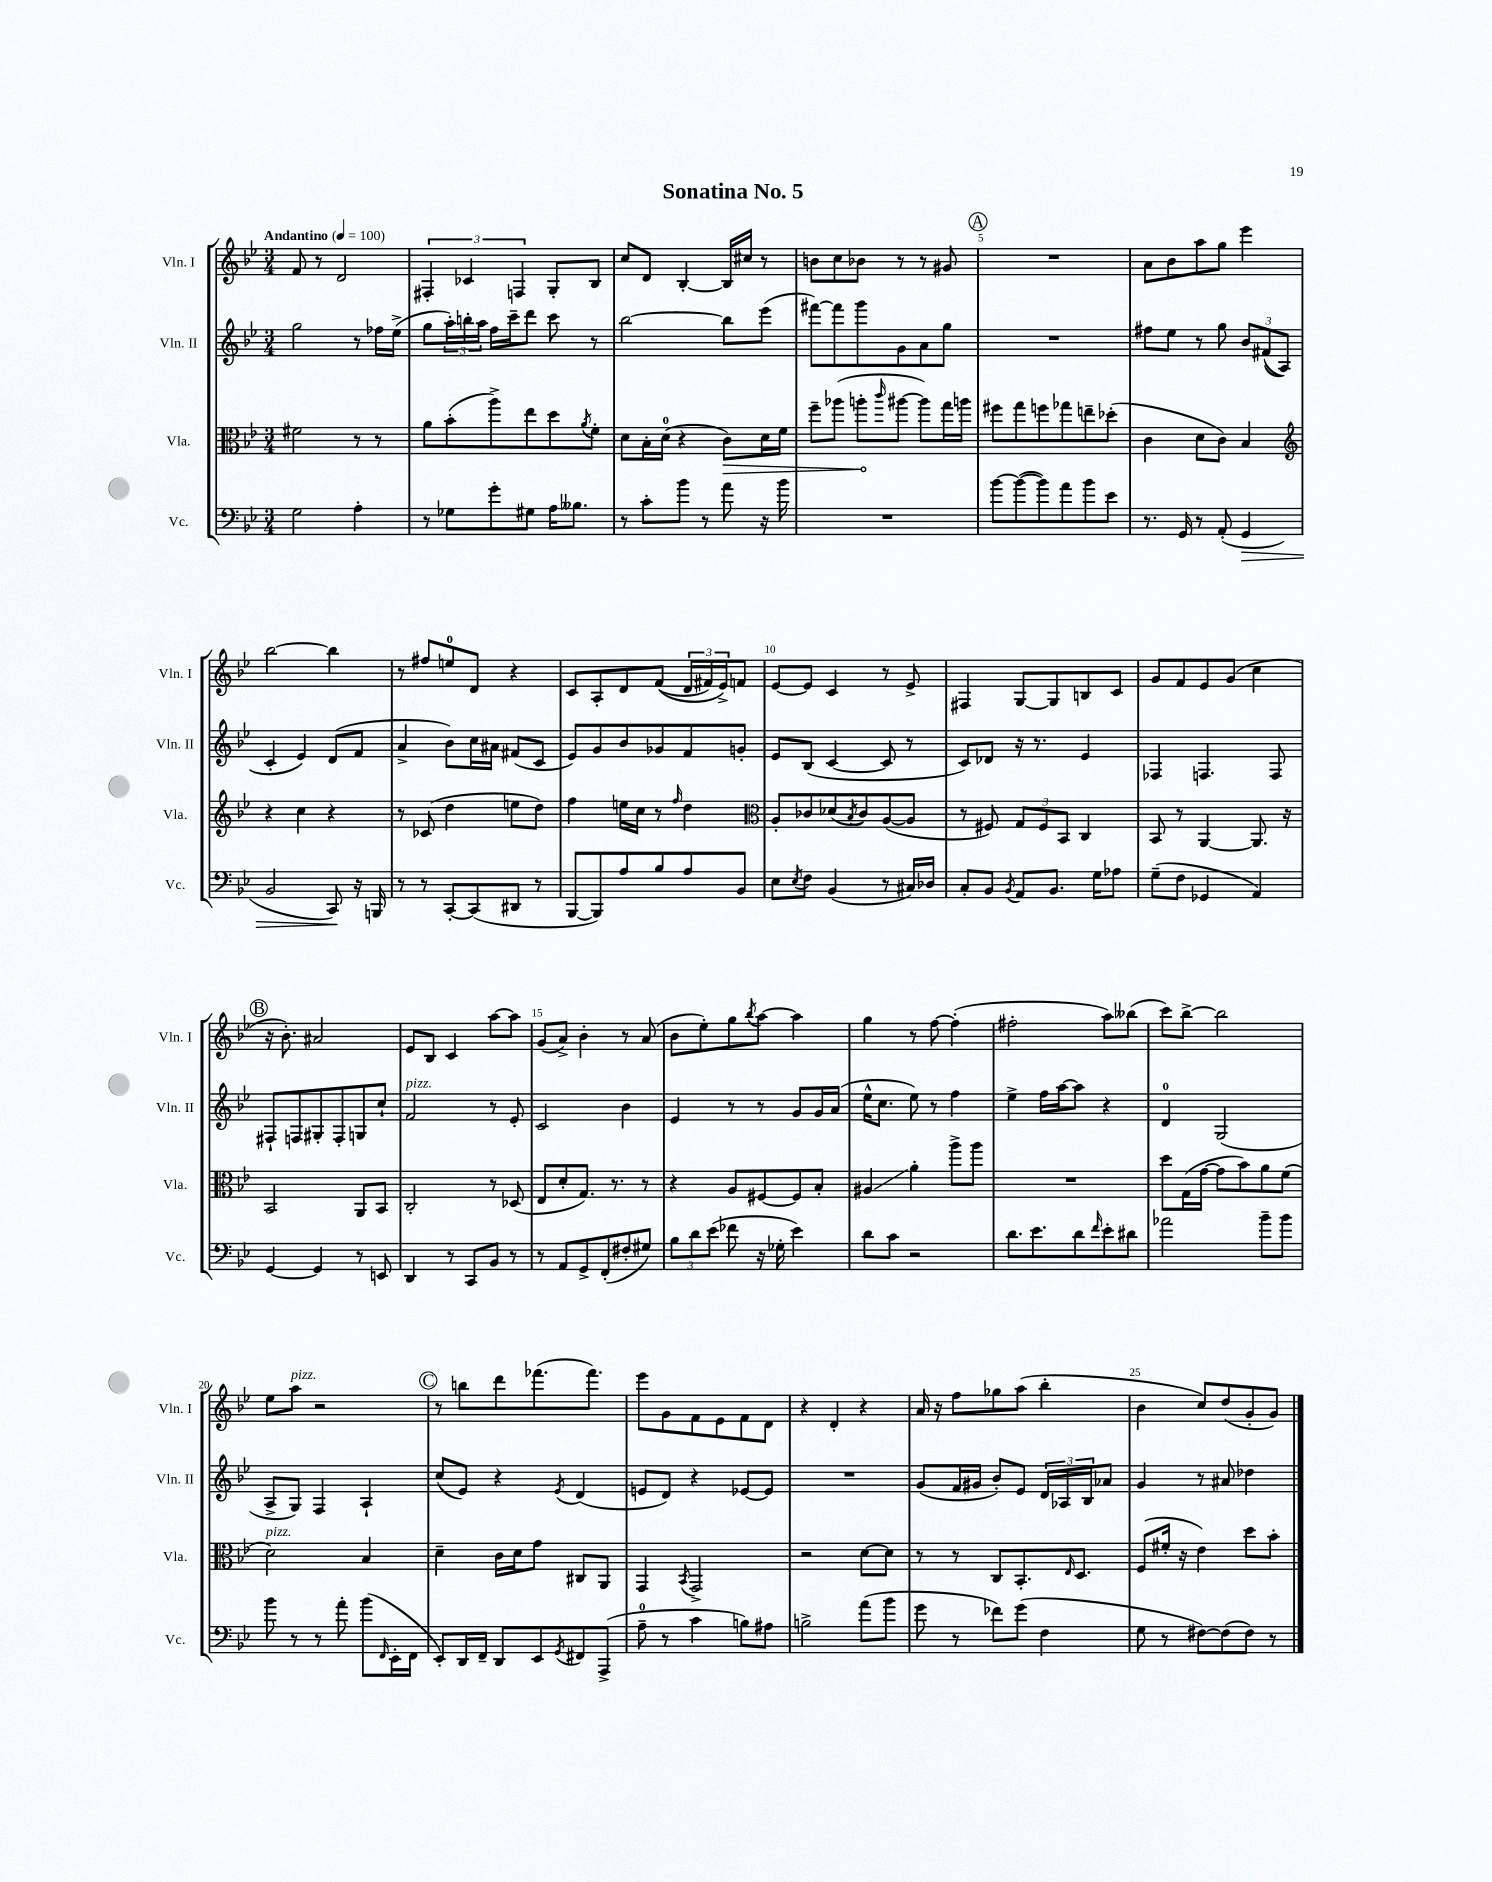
\header { title = "Sonatina No. 5" }
<<
\new StaffGroup <<
\new Staff = "s0" \with { instrumentName = "Vln. I" shortInstrumentName = "Vln. I" } {
    \clef treble \key bes \major \numericTimeSignature \time 3/4 \tempo "Andantino" 4 = 100
    f'8 r8 d'2 |
    \tuplet 3/2 { fis4-. ces'4 f4 } g8-. bes8 |
    c''8 d'8 bes4~-. bes16 cis''16 r8 |
    b'8 c''8 bes'8 r8 r8 gis'8 |
    \mark \markup { \circle "A" } R2. |
    a'8 bes'8 a''8 g''8 ees'''4 |
    bes''2~ bes''4 |
    r8 fis''8 e''8-0 d'8 r4 |
    c'8 a8-. d'8 f'8(\( \tuplet 3/2 { d'16 fis'16) ees'16->\) } f'8 |
    ees'8~ ees'8 c'4 r8 ees'8-> |
    fis4 g8~ g8 b8 c'8 |
    g'8 f'8 ees'8 g'8( c''4 |
    \mark \markup { \circle "B" } r16 bes'8.-.) ais'2 |
    ees'8 bes8 c'4 a''8~ a''8 |
    g'8( a'8->) bes'4-. r8 a'8( |
    bes'8 ees''8-.) g''8 \acciaccatura { bes''8 } a''8~ a''4 |
    g''4 r8 f''8~ f''4-.( |
    fis''2-. a''8) beses''8( |
    c'''8) bes''8~-> bes''2 |
    ees''8 a''8^\markup { \italic "pizz." } r2 |
    \mark \markup { \circle "C" } r8 b''8 d'''8 fes'''8.( fes'''8.) |
    ees'''8 g'8 f'8 ees'8 f'8 d'8 |
    r4 d'4-. r4 |
    a'16 r16 f''8 ges''8 a''8( bes''4-. |
    bes'4 c''8) d''8( g'8-. g'8) \bar "|." |
}
\new Staff = "s1" \with { instrumentName = "Vln. II" shortInstrumentName = "Vln. II" } {
    \clef treble \key bes \major \numericTimeSignature \time 3/4
    g''2 r8 fes''16 ees''16->( |
    g''8 \tuplet 3/2 { a''16-.) b''16-. a''16 } f''16 c'''16-- d'''8 c'''8 r8 |
    bes''2~ bes''8 ees'''8( |
    fis'''8~) fis'''8 g'''8 g'8 a'8 g''8 |
    \mark \markup { \circle "A" } R2. |
    fis''8 ees''8 r8 g''8 \tuplet 3/2 { bes'8 fis'8(\( a8) } |
    c'4-. ees'4\) d'8( f'8 |
    a'4-> bes'8) c''16 ais'16 fis'8( c'8 |
    ees'8) g'8 bes'8 ges'8 f'8 g'8-. |
    ees'8 bes8( c'4~ c'8 r8 |
    c'8) des'8 r16 r8. ees'4 |
    fes4 f4. f8 |
    \mark \markup { \circle "B" } fis8-! f8 gis8-. f8-. g8 c''8-! |
    f'2^\markup { \italic "pizz." } r8 ees'8-. |
    c'2 bes'4 |
    ees'4 r8 r8 g'8 g'16 a'16( |
    ees''16-^ c''8. ees''8) r8 f''4 |
    ees''4-> f''16 a''16~ a''8 r4 |
    d'4-0 g2( |
    a8-> g8) f4 a4-! |
    \mark \markup { \circle "C" } c''8( ees'8) r4 \acciaccatura { ees'8 } d'4( |
    e'8 d'8) r4 ees'8~ ees'8 |
    R2. |
    g'8( f'16 gis'16 bes'8-.) ees'8 \tuplet 3/2 { d'16 aes16 bes16 } aes'8 |
    g'4 r8 ais'8 des''4 \bar "|." |
}
\new Staff = "s2" \with { instrumentName = "Vla." shortInstrumentName = "Vla." } {
    \clef alto \key bes \major \numericTimeSignature \time 3/4
    fis'2 r8 r8 |
    a'8 bes'8-.( a''8->) ees''8 d''8 \acciaccatura { a'8 } f'8-. |
    d'8 bes16-. d'16-0( r4 \once \override Hairpin.circled-tip = ##t c'8\>) d'16 f'16 |
    f''8-- aes''8( a''8-.\! \grace { c'''16 } ais''8~ ais''8) g''16 a''16 |
    \mark \markup { \circle "A" } fis''8 g''8 f''8 ges''8 e''8-- des''8-.( |
    c'4 d'8 c'8) bes4 |
    \clef treble r4 c''4 r4 |
    r8 ces'8( d''4 e''8 d''8) |
    f''4 e''16 c''16 r8 \grace { f''16 } d''4 |
    \clef alto a8-. ces'8 des'8( \acciaccatura { bes8 } ces'8) a8~( a8 |
    r8 fis8) \tuplet 3/2 { g8 fis8 bes,8 } c4 |
    bes,8 r8 a,4~ a,8. r16 |
    \mark \markup { \circle "B" } bes,2 a,8 bes,8 |
    c2-. r8 des8( |
    ees8 d'8-. g8.) r8. r8 |
    r4 a8 fis8~ fis8 bes8-. |
    ais4\glissando a'4-. a''8-> a''8 |
    R2. |
    d''8 g16( g'16~ g'8 bes'8) a'8 f'8( |
    d'2^\markup { \italic "pizz." }) bes4 |
    \mark \markup { \circle "C" } d'4-- c'16 d'16 g'8 cis8 a,8 |
    g,4 \acciaccatura { bes,8 } g,2-> |
    r2 d'8~ d'8 |
    r8 r8 c8 bes,8.-. \grace { ees16 } d8. |
    f8( fis'16-. r16 ees'4) d''8 bes'8-. \bar "|." |
}
\new Staff = "s3" \with { instrumentName = "Vc." shortInstrumentName = "Vc." } {
    \clef bass \key bes \major \numericTimeSignature \time 3/4
    g2 a4-. |
    r8 ges8 g'8-. gis8 a16 beses8. |
    r8 c'8-. bes'8 r8 a'8 r16 bes'16 |
    R2. |
    \mark \markup { \circle "A" } bes'8~ bes'8~( bes'8) a'8 bes'8 ees'8 |
    r8. g,16 r8 a,8-.( g,4\> |
    bes,2 c,8\!) r16 b,,16 |
    r8 r8 c,8~-. c,8( dis,8 r8 |
    bes,,8~ bes,,8) a8 bes8 a8 bes,8 |
    ees8 \acciaccatura { ees8 } f8 bes,4( r8 cis16) des16 |
    c8-. bes,8 \acciaccatura { bes,8 } a,8 bes,8. g16 aes8 |
    g8--( f8 ges,4 a,4) |
    \mark \markup { \circle "B" } g,4~ g,4 r8 e,8 |
    d,4 r8 c,8 bes,8 r8 |
    r8 a,8 g,8-> f,8-.( fis8-. gis8) |
    \tuplet 3/2 { bes8 d'8 ees'8( } fes'8 r16 ges16-. ees'4) |
    d'8 c'8 r2 |
    d'8. ees'8. d'8 \grace { f'16 } ees'8-. dis'8 |
    aes'2 bes'8-- bes'8 |
    bes'8 r8 r8 a'8-. bes'8( \grace { f,16 } ees,16-. f,16 |
    \mark \markup { \circle "C" } ees,8-.) d,16 f,16-- d,8 ees,8 \acciaccatura { g,8 } fis,8 a,,8->( |
    a8-0-- r8 c'4 b8) ais8 |
    b2-> a'8( bes'8 |
    g'8 r8 fes'8) g'8( f4 |
    g8 r8 fis8~) fis8( fis8) r8 \bar "|." |
}
>>
>>
\layout { \context { \Score \override BarNumber.break-visibility = ##(#f #t #t) barNumberVisibility = #(every-nth-bar-number-visible 5) } }
